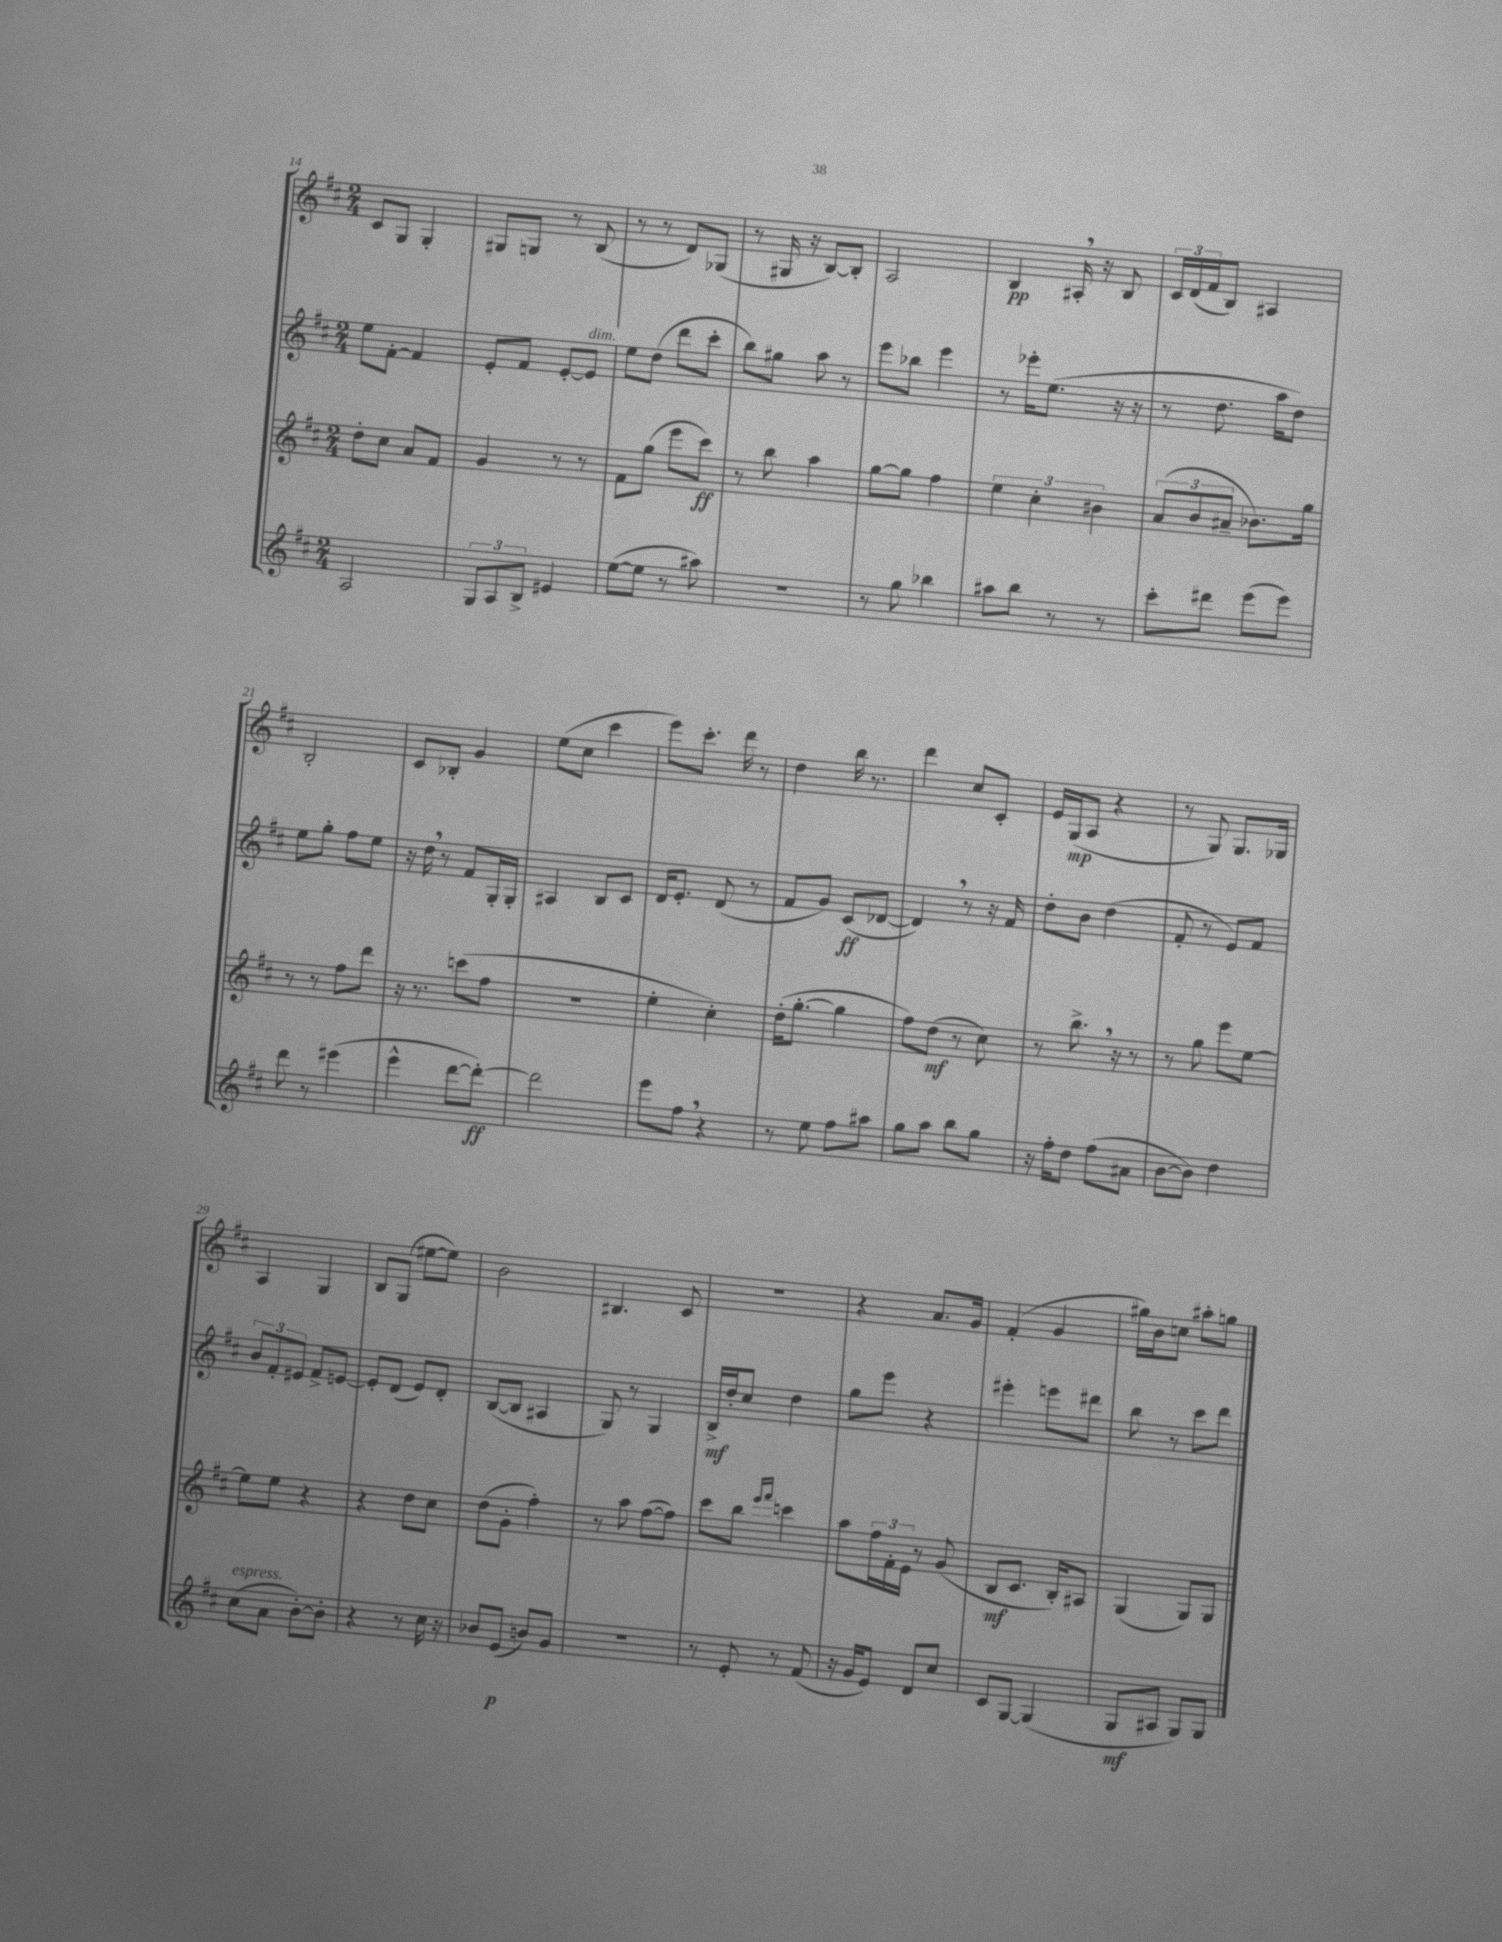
<<
\new StaffGroup <<
\new Staff = "s0" {
    \clef treble \key d \major \numericTimeSignature \time 2/4
    cis'8 g8 g4-. |
    gis8 g8 r8 b8( |
    r8 r8 d'8) ges8( |
    r8 gis16 r16 b8~) b8-. |
    a2 |
    b4\pp ais16-. \breathe r16 b8 |
    \tuplet 3/2 { cis'16 d'16( fis'16 } b8) ais4 |
    b2-. |
    cis'8 bes8-. g'4 |
    e''8( cis''8 cis'''4 |
    e'''8) cis'''8.-. d'''16 r8 |
    d''4 b''16 r8. |
    d'''4 cis''8 cis'8-. |
    e'16 g16\mp( a8 r4 |
    r8 g8) g8. ges16 |
    a4 g4 |
    b8 g8( eis''8~ eis''8) |
    b'2 |
    bis4. cis'8 |
    r2 |
    r4 a'8. g'16 |
    fis'4-.( g'4 |
    gis''16) b'16 c''8 ais''8-. g''8 \bar "|." |
}
\new Staff = "s1" {
    \clef treble \key d \major \numericTimeSignature \time 2/4
    e''8 fis'8~-. fis'4 |
    e'8-. fis'8 e'8~-. e'8^\markup { \italic "dim." } |
    e''8 d''8( d'''8 cis'''8-. |
    b''8) gis''8 a''8 r8 |
    e'''8 bes''8 e'''4 |
    r8 ees'''16-. e''8.( r16 r16 |
    r8 d''8. a''16 d''8) |
    e''8 g''8-. fis''8 e''8 |
    r16 d''16 \breathe r8 fis'8 g16-. g16-. |
    ais4 b8 cis'8 |
    d'16 e'8.-. d'8( r8 |
    fis'8 g'8) cis'8\ff( des'8~ |
    des'4) \breathe r8 r16 fis'16 |
    d''8-. b'8 d''4( |
    fis'8-. r8 e'8) fis'8 |
    \tuplet 3/2 { b'8 fis'8-. eis'8 } fis'8-> e'8~ |
    e'8-. d'8( e'8) d'8-. |
    b8~( b8 ais4 |
    g8) r8 g4 |
    b16->\mf d''16-. cis''8 d''4 |
    g''8 e'''8 r4 |
    eis'''4-. e'''8 dis'''8 |
    b''8 r8 cis'''8 d'''8 \bar "|." |
}
\new Staff = "s2" {
    \clef treble \key d \major \numericTimeSignature \time 2/4
    d''8-. cis''8 a'8 fis'8 |
    g'4 r8 r8 |
    fis'8 g''8( e'''8 cis'''8\ff) |
    r8 b''8 a''4 |
    g''8~ g''8 fis''4 |
    \tuplet 3/2 { e''4 cis''4-. bis'4 } |
    \tuplet 3/2 { a'8( b'8 ais'8-- } bes'8.) g''16 |
    r8 r8 fis''8 d'''8 |
    r16 r8. c'''8( fis''8 |
    R2 |
    e''4-. cis''4-.) |
    d''16-.( g''8.~-. g''4 |
    fis''8) d''8\mf( r8 cis''8) |
    r8 b''8.-> \breathe r16 r8 |
    r8 g''8 e'''8 e''8~ |
    e''8 e''8 r4 |
    r4 d''8 cis''8 |
    d''8( g'8-. fis''4-.) |
    r8 a''8 fis''8~( fis''8) |
    cis'''8 b''8 \grace { e'''16 fis'''16 } c'''4 |
    a''8 \tuplet 3/2 { fis''16 fis'16-. e'16 } r8 g'8( |
    b8\mf cis'8. b16-.) ais8 |
    g4( g8) g8 \bar "|." |
}
\new Staff = "s3" {
    \clef treble \key d \major \numericTimeSignature \time 2/4
    a2 |
    \tuplet 3/2 { g8 a8 b8-> } eis'4 |
    e''8~( e''8 r8 ais''8) |
    R2 |
    r8 g''8 bes''4 |
    ais''8 b''8 r8 r8 |
    cis'''8-. dis'''8 e'''8( e'''8) |
    d'''8 r8 eis'''4( |
    e'''4-^ d'''8~ d'''8~-.\ff) |
    d'''2 |
    e'''8 fis''8 \breathe r4 |
    r8 e''8 fis''8 ais''8 |
    g''8 a''8 b''8 g''8 |
    r16 fis''16-. d''8 fis''8( ais'8 |
    b'8~ b'8) d''4 |
    cis''8^\markup { \italic "espress." }( a'8 b'8~-.) b'8-. |
    r4 r8 cis''16 r16 |
    bes'8 e'8\p( b'8) g'8 |
    r2 |
    r8 e'8-. r8 fis'8( |
    r16 g'16 e'8) d'8 cis''8 |
    cis'8 g8~ g4( |
    g8\mf ais8 g8) g8 \bar "|." |
}
>>
>>
\layout { \context { \Score currentBarNumber = #14 } }
